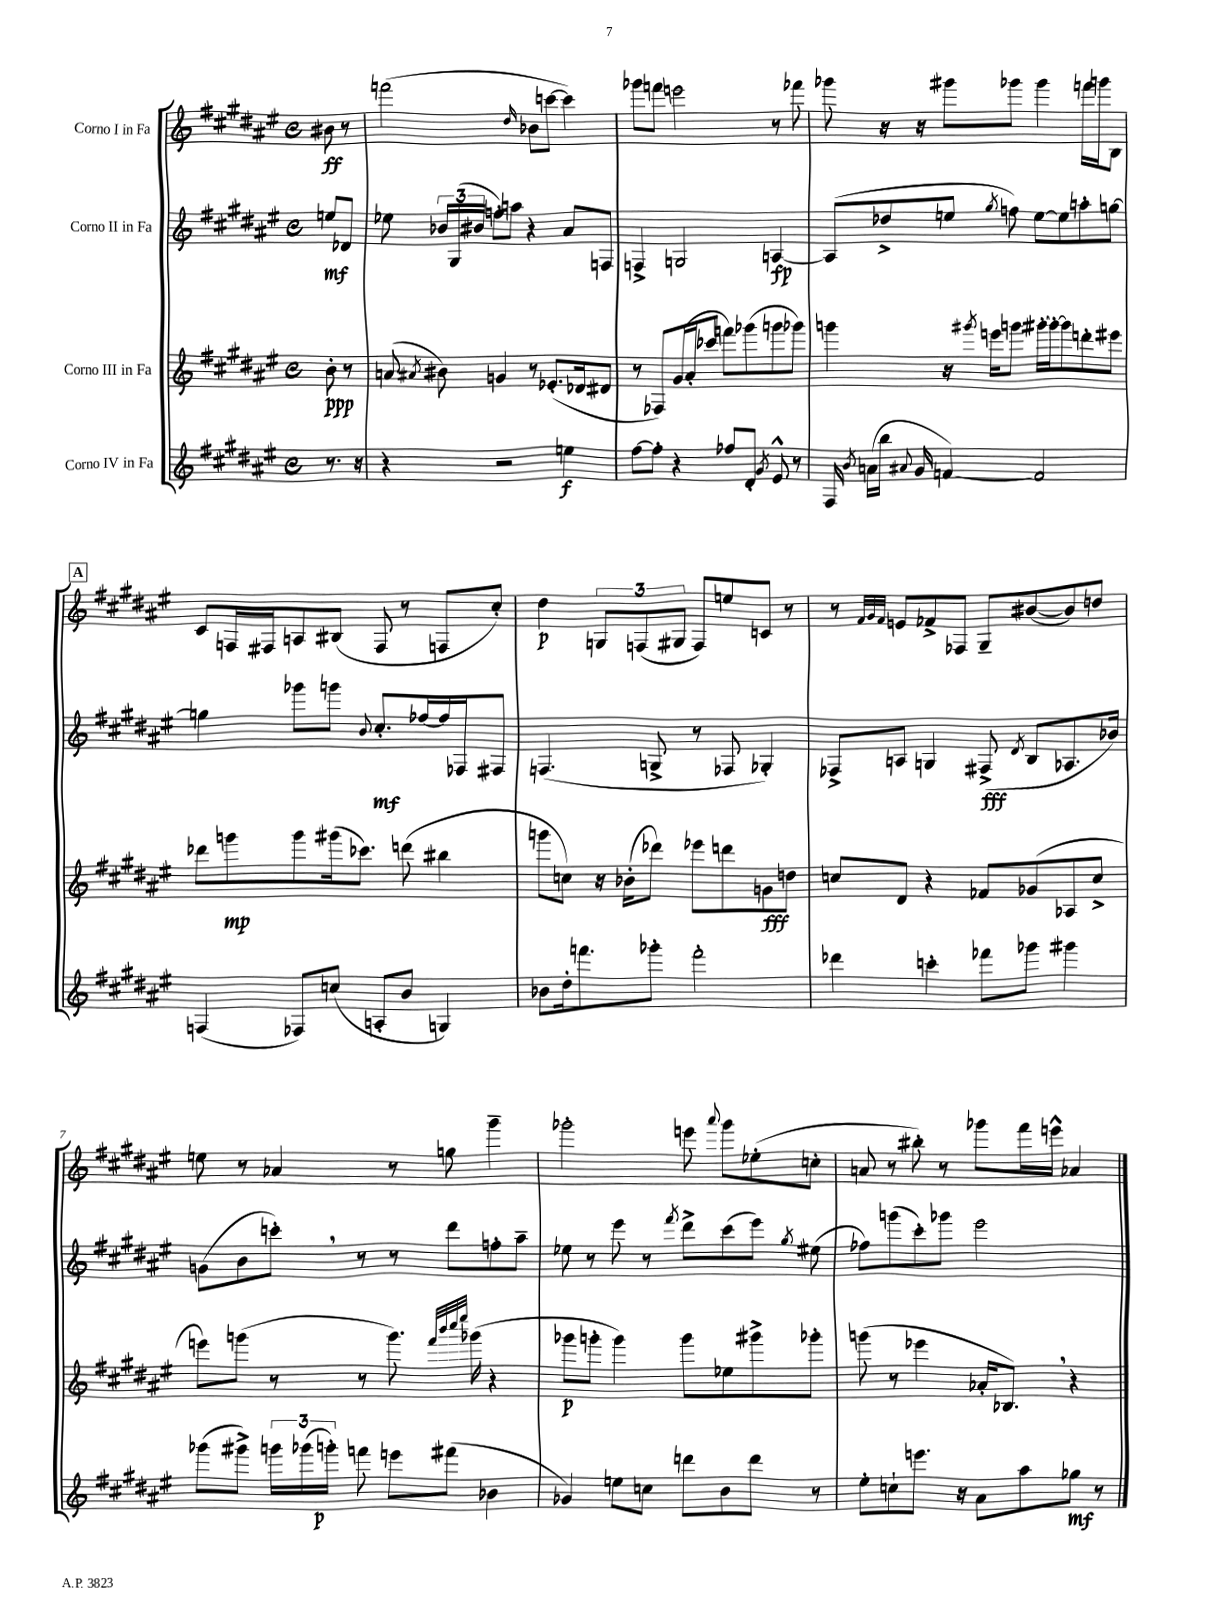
<<
\new StaffGroup <<
\new Staff = "s0" \with { instrumentName = "Corno I in Fa" } {
    \clef treble \key fis \major \defaultTimeSignature \time 4/4 \partial 4
    \autoBeamOff bis'8\ff r8 |
    f'''2( \grace { dis''16 } bes'8[ c'''8]~ c'''4) |
    ges'''8[ f'''8] e'''2 r8 fes'''8 |
    ges'''8 r16 r16 gis'''8[ ges'''8] ges'''4 f'''16[ g'''16 b8] |
    \mark \markup { \box "A" } cis'8[ f16 fis16 a8 bis8]( fis8 r8 f8[ cis''8]-.) |
    dis''4\p \tuplet 3/2 { g8[ f8( gis8] } f8[) e''8 c'8] r8 |
    r8 \grace { fis'32[ gis'32 fis'32] } e'8[ fes'8-> fes8] gis8[-- bis'8~( bis'8) d''8] |
    e''8 r8 aes'4 r8 g''8 gis'''4-- |
    ges'''2-. e'''8 \appoggiatura { ais'''8 } ges'''8[ ees''8-.( c''8]-. |
    a'8 r8 bis''8-.) r8 ges'''8[ fis'''16 e'''16]-^ aes'4 \bar "|." |
}
\new Staff = "s1" \with { instrumentName = "Corno II in Fa" } {
    \clef treble \key fis \major \defaultTimeSignature \time 4/4 \partial 4
    \autoBeamOff e''8[\mf des'8] |
    ees''8 \tuplet 3/2 { bes'16[ gis16( bis'16] } f''8[-.) a''8] r4 ais'8[ f8] |
    f4-> g2 a4~\fp |
    a8[( des''8-> e''8] \acciaccatura { gis''8 } f''8) e''8[~ e''8 a''8-. g''8]~ |
    \mark \markup { \box "A" } g''4 ges'''8[ g'''8] \appoggiatura { b'8 } cis''8.[-.\mf fes''16~ fes''16 fes16 fis8] |
    f4.( g8-> r8 fes8 ges4-.) |
    fes8[-> a8] g4 fis8->\fff( \acciaccatura { dis'8 } b8[ aes8. bes'16]) |
    g'8[( b'8 c'''8]-.) \breathe r8 r8 dis'''8[ f''8-. ais''8]-- |
    ees''8 r8 eis'''8 r8 \acciaccatura { fis'''8 } dis'''8[-> cis'''8( eis'''8]) \acciaccatura { gis''8 } eis''8( |
    fes''8[) g'''8( cis'''8-.) ges'''8] eis'''2 \bar "|." |
}
\new Staff = "s2" \with { instrumentName = "Corno III in Fa" } {
    \clef treble \key fis \major \defaultTimeSignature \time 4/4 \partial 4
    \autoBeamOff b'8-.\ppp r8 |
    a'8( \acciaccatura { ais'8 } bis'8) g'4 r8 ees'8.[-.( des'16 dis'8] |
    r8 fes8[) gis'16( ais'16-. ces'''8] f'''8[) ges'''8( g'''8 ges'''8]) |
    g'''4 r16 \acciaccatura { gis'''8 } e'''16[ g'''8] gis'''16[~-. gis'''16~-. gis'''8 d'''8-. eis'''8] |
    \mark \markup { \box "A" } des'''8[ g'''8\mp g'''8 gis'''16( ces'''8.]) d'''8( bis''4 |
    g'''8[ c''8]) r16 bes'16[-.( des'''8]) ees'''8[ d'''8 g'8\fff d''8] |
    c''8[ dis'8] r4 fes'8[ ges'8( aes8 c''8]-> |
    e'''8[) g'''8]( r8 r8 g'''8.) \grace { fis'''32[ b'''32 cis''''32 eis''''32] } ges'''16( r4 |
    ges'''8[\p g'''8]-. g'''4) g'''8[ ees''8 gis'''8-> ges'''8]-. |
    g'''8( r8 ees'''4 aes'16[-. bes8.]) \breathe r4 \bar "|." |
}
\new Staff = "s3" \with { instrumentName = "Corno IV in Fa" } {
    \clef treble \key fis \major \defaultTimeSignature \time 4/4 \partial 4
    \autoBeamOff r8. r16 |
    r4 r2 e''4\f |
    fis''8[~ fis''8]-. r4 fes''8[ dis'8]-. \acciaccatura { gis'8 } eis'8-^ r8 |
    fis16 \acciaccatura { b'8 } a'16[( b''16] \appoggiatura { ais'8 } gis'16 f'4~) f'2 |
    \mark \markup { \box "A" } f4( fes8[) c''8]( a8[-. b'8] g4) |
    bes'8[ dis''16-. f'''8. ges'''8]-. f'''2-. |
    des'''4 c'''4-. fes'''8[ ges'''8] gis'''4 |
    ges'''8[( gis'''8]->) \tuplet 3/2 { g'''16[ ges'''16( g'''16]-.\p) } f'''8 e'''8[ fis'''8]( bes'4 |
    ges'4) e''8[ c''8] d'''8[ b'8 d'''8] r8 |
    eis''8[-. c''8-! e'''8.] r16 ais'8[ ais''8 ges''8]\mf r8 \bar "|." |
}
>>
>>
